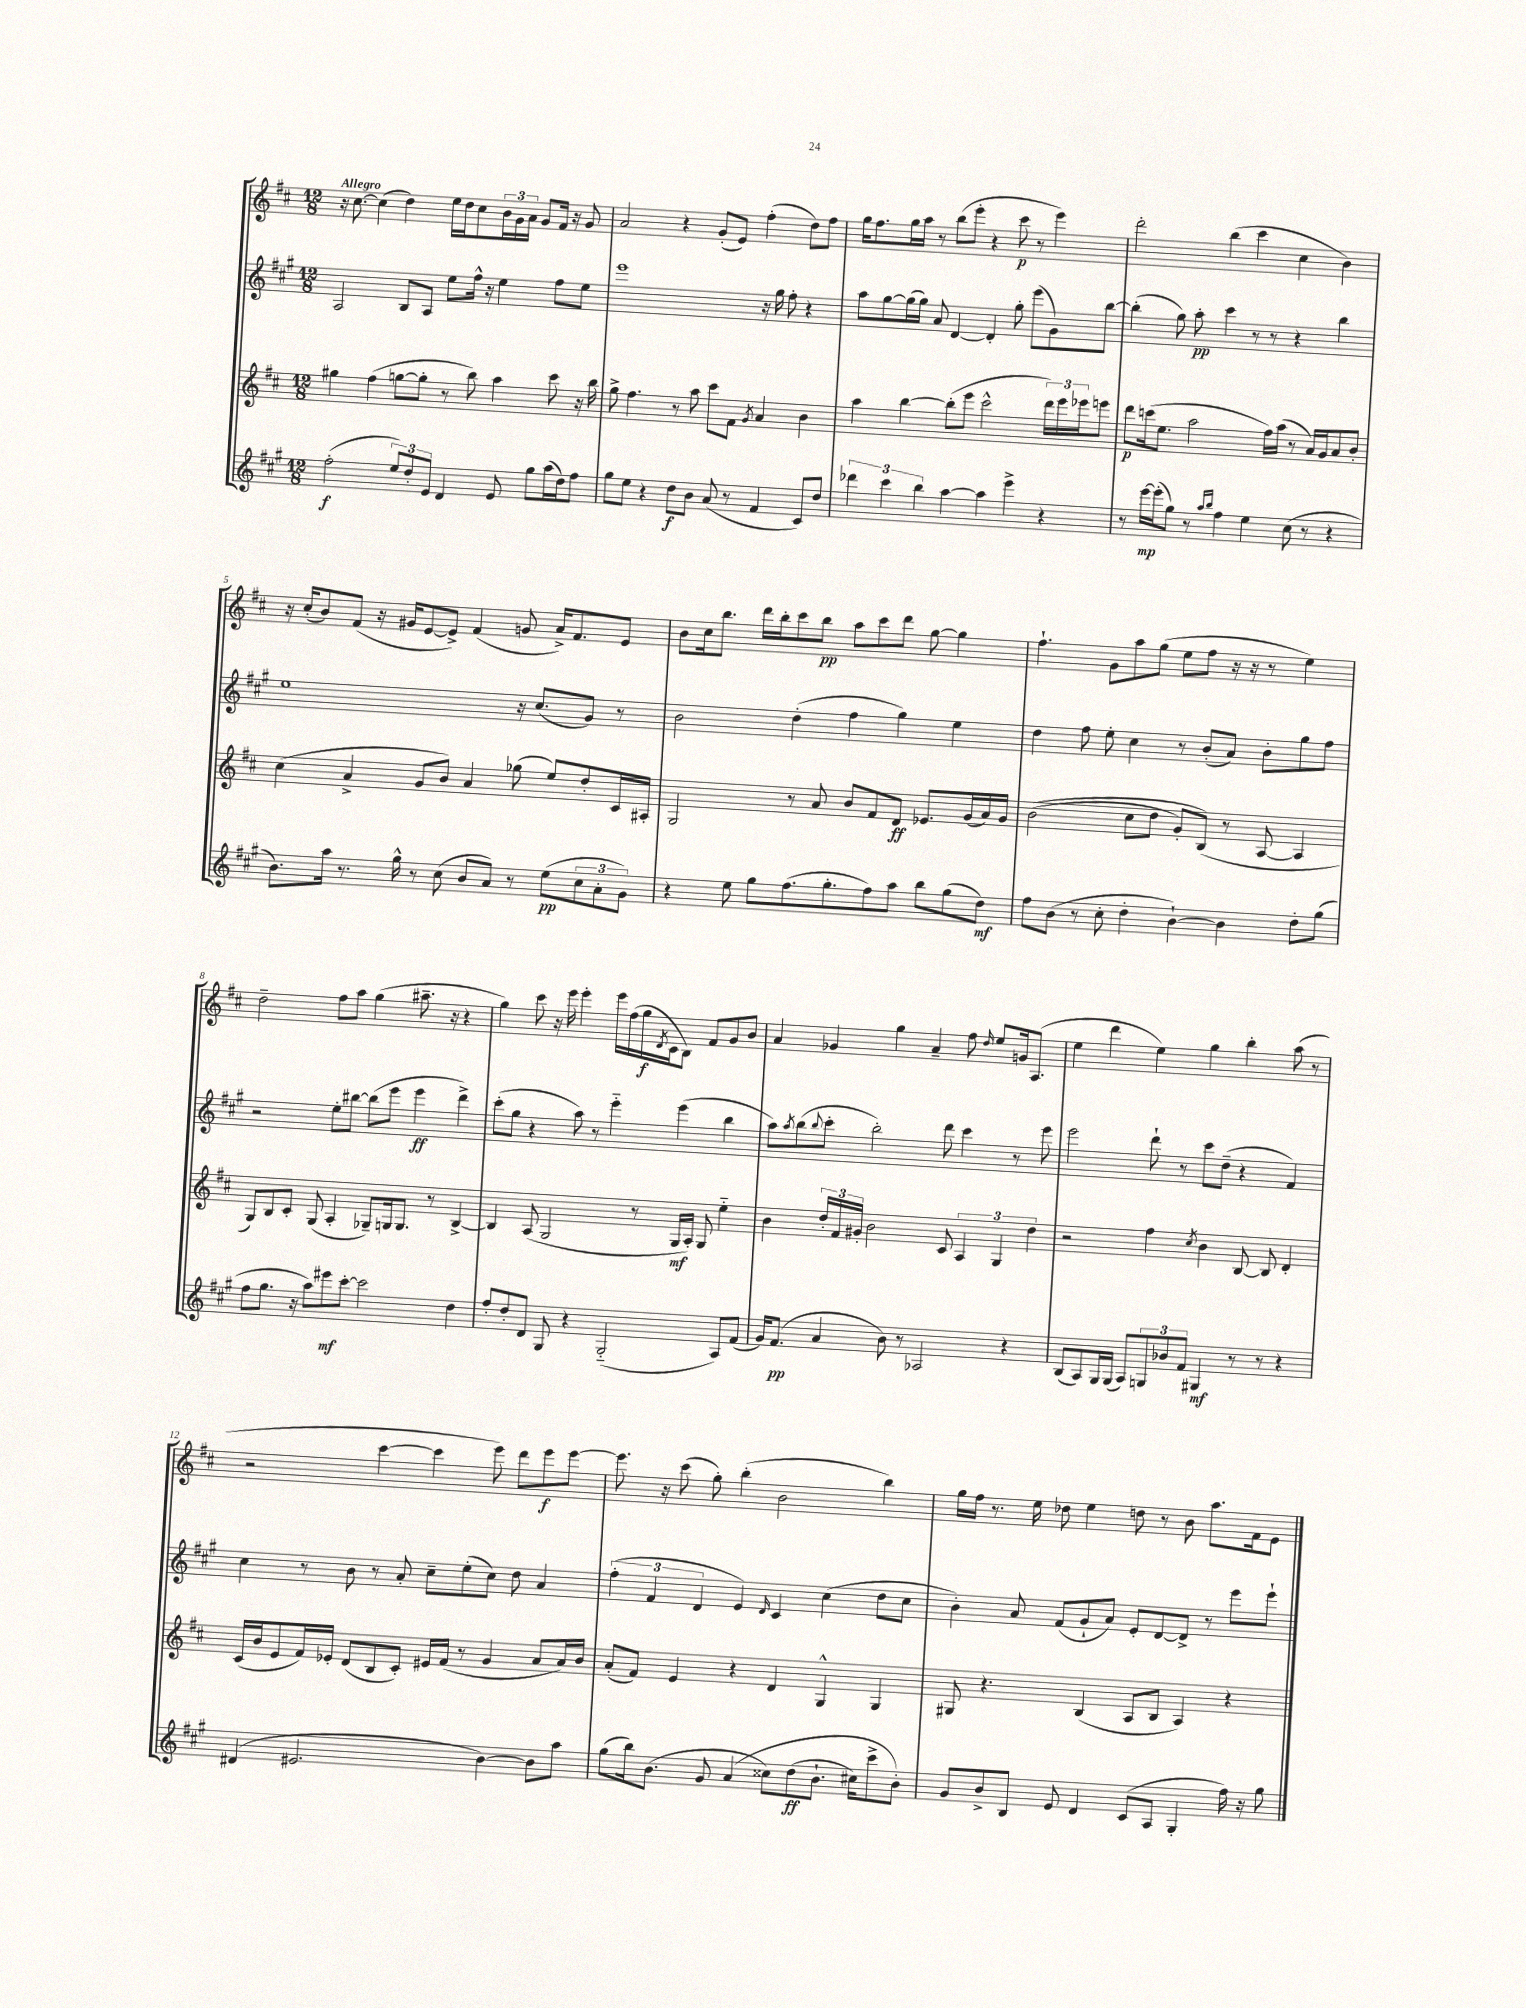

**kern	**dynam	**kern	**dynam	**kern	**dynam	**kern	**dynam
*part4	*part4	*part3	*part3	*part2	*part2	*part1	*part1
*staff4	*staff4	*staff3	*staff3	*staff2	*staff2	*staff1	*staff1
*clefG2	*	*clefG2	*	*clefG2	*	*clefG2	*
*k[f#c#g#]	*	*k[f#c#]	*	*k[f#c#g#]	*	*k[f#c#]	*
*M12/8	*	*M12/8	*	*M12/8	*	*M12/8	*
=1	=1	=1	=1	=1	=1	=1	=1
!	!	!	!	!	!	!LO:TX:a:B:t=Allegro	!
(2ff#'\	f	4gg#X\	.	2A/	.	16r	.
.	.	.	.	.	.	[8.cc#\	.
.	.	(4ff#\	.	.	.	(4cc#\]	.
12ee/L)	.	[8ggn\L	.	8B/L	.	4dd\)	.
12dd'/	.	.	.	.	.	.	.
.	.	8gg'\J]	.	8A/J	.	.	.
12e/J	.	.	.	.	.	.	.
4d/	.	8r	.	8ee\L	.	16ee\LL	.
.	.	.	.	.	.	16dd\J	.
.	.	8bb\)	.	16ff#^^\Jk	.	8cc#\	.
.	.	.	.	16r	.	.	.
8e/	.	4aa\	.	4ee\	.	24b\L	.
.	.	.	.	.	.	24g\	.
.	.	.	.	.	.	24a\JJ	.
8gg#\L	.	.	.	.	.	8g/L	.
(16aa\L	.	8ccc#\	.	8ff#\L	.	16f#/Jk	.
16dd\J)	.	.	.	.	.	16r	.
8ff#\J	.	16r	.	8ee\J	.	8g/	.
.	.	16bb\	.	.	.	.	.
=2	=2	=2	=2	=2	=2	=2	=2
8gg#\L	.	8gg^\	.	1eee	.	2a/	.
8ee\J	.	4.ff#\	.	.	.	.	.
4r	.	.	.	.	.	.	.
8dd\L	f	8r	.	.	.	4r	.
8b\J	.	8aa\	.	.	.	.	.
(8a/	.	8ccc#\L	.	.	.	(8g'/L	.
8r	.	8f#\J	.	.	.	8e/J)	.
.	.	8qg/	.	.	.	.	.
4f#/	.	4a/	.	16r	.	(4ff#'\	.
.	.	.	.	16gg#\	.	.	.
.	.	.	.	8ff#'\	.	.	.
8c#/L)	.	4b\	.	4r	.	8dd\L)	.
8dd/J	.	.	.	.	.	8ff#\J	.
=3	=3	=3	=3	=3	=3	=3	=3
6ddd-X\	.	4aa\	.	8aa\L	.	16gg\KL	.
.	.	.	.	.	.	8.ff#\	.
.	.	.	.	[8gg#\	.	.	.
6ccc#\	.	.	.	.	.	.	.
.	.	[4bb\	.	(16gg#\L]	.	16gg\L	.
.	.	.	.	16gg#\JJ)	.	16aa\JJ	.
6bb\	.	.	.	.	.	.	.
.	.	.	.	8a/	.	8r	.
[4aa\	.	(8bb'\L]	.	[4d/	.	(8bb\L	.
.	.	8eee\J	.	.	.	8eee'\J	.
4aa\]	.	2ccc#^^\	.	4d'/]	.	4r	.
4eee^\	.	.	.	8gg#'\	.	8ccc#\	p
.	.	.	.	(8eee\L	.	8r	.
4r	.	24ddd\LL)	.	8g#\)	.	4eee\)	.
.	.	24eee\	.	.	.	.	.
.	.	24eee-X\J	.	.	.	.	.
.	.	8eeen\J	.	[8bb\J	.	.	.
=4	=4	=4	=4	=4	=4	=4	=4
8r	.	8ddd\L	p	(4bb'\]	.	2ddd'\	.
[16eee\LL	mp	(16cccn\k	.	.	.	.	.
(16eee'\J]	.	8.ee\J	.	.	.	.	.
8gg#\J)	.	.	.	8gg#\)	.	.	.
8r	.	2aa\	.	8aa'\	pp	.	.
16qqaa/LL	.	.	.	.	.	.	.
16qqbb/JJ	.	.	.	.	.	.	.
4ff#\	.	.	.	4ccc#\	.	(4bb\	.
4ee\	.	.	.	8r	.	4ccc#\	.
.	.	16ff#\LL)	.	8r	.	.	.
.	.	(16aa\JJ	.	.	.	.	.
(8cc#\	.	8r	.	4r	.	4cc#\	.
8r	.	16a/LL)	.	.	.	.	.
.	.	16g/J	.	.	.	.	.
4r	.	8a/	.	4bb\	.	4b\)	.
.	.	8b'/J	.	.	.	.	.
!!LO:LB:g=z
=5	=5	=5	=5	=5	=5	=5	=5
8.b\L)	.	(4cc#\	.	1ee	.	16r	.
.	.	.	.	.	.	(16cc#'/KL	.
.	.	.	.	.	.	8b/)	.
16aa\Jk	.	.	.	.	.	.	.
8.r	.	4a^/	.	.	.	(8f#/J	.
.	.	.	.	.	.	16r	.
16gg#^^\	.	.	.	.	.	16g#X/KL	.
8r	.	8g/L	.	.	.	[8e/	.
(8cc#\	.	8b/J)	.	.	.	8e^/J])	.
8b/L	.	4a/	.	.	.	(4f#/	.
8a/J)	.	.	.	.	.	.	.
8r	.	(8gg-X\	.	16r	.	8gn/	.
.	.	.	.	(8.cc#/L	.	.	.
(8ee\L	pp	8ee/L)	.	.	.	16a^/KL)	.
.	.	.	.	.	.	8.f#/	.
12cc#\	.	8dd'/	.	8g#/J)	.	.	.
12a'\	.	.	.	.	.	.	.
.	.	16c#/L	.	8r	.	8e/J	.
12g#\J)	.	.	.	.	.	.	.
.	.	16A#X'/JJ	.	.	.	.	.
=6	=6	=6	=6	=6	=6	=6	=6
4r	.	2G/	.	2b\	.	8b\L	.
.	.	.	.	.	.	16cc#\k	.
.	.	.	.	.	.	8.bb\J	.
8ee\	.	.	.	.	.	.	.
8gg#\L	.	.	.	.	.	16ddd\LL	.
.	.	.	.	.	.	16bb'\J	.
(8.ff#\	.	8r	.	(4dd'\	.	8ccc#\	.
.	.	8a/	.	.	.	8bb\J	pp
8.gg#'\	.	.	.	.	.	.	.
.	.	8b/L	.	4ff#\	.	8aa\L	.
8ff#\)	.	8f#/	.	.	.	8ccc#\	.
8aa\J	.	8d/J	ff	4gg#\)	.	8ddd\J	.
8bb\L	.	8.e-X/L	.	.	.	[8gg\	.
(8gg#\	.	.	.	4ee\	.	4gg\]	.
.	.	(16g/L	.	.	.	.	.
8dd\J)	mf	16a/)	.	.	.	.	.
.	.	16g/JJ	.	.	.	.	.
=7	=7	=7	=7	=7	=7	=7	=7
8ff#\L	.	((2b\	.	4dd\	.	4.ff#`\	.
(8b\J	.	.	.	.	.	.	.
8r	.	.	.	8ff#\	.	.	.
8cc#'\	.	.	.	8ee'\	.	8g\L	.
4dd'\	.	8cc#\L	.	4cc#\	.	8aa\	.
.	.	8dd\J	.	.	.	(8gg\J	.
[4b`\)	.	8g'/L)	.	8r	.	8ee\L	.
.	.	(8B/J)	.	(8b'/L	.	8ff#\J	.
4b\]	.	8r	.	8a/J)	.	16r	.
.	.	.	.	.	.	16r	.
.	.	[8A/	.	8b'\L	.	8r	.
8dd'\L	.	4A/]	.	8gg#\	.	4ee\)	.
(8gg#\J	.	.	.	8ff#\J	.	.	.
!!LO:LB:g=z
=8	=8	=8	=8	=8	=8	=8	=8
8ff#\L	.	8G/L)	.	2r	.	2dd~\	.
8.gg#\J	.	8B/	.	.	.	.	.
.	.	8c#'/J	.	.	.	.	.
16r	.	.	.	.	.	.	.
8aa\L)	.	(8G/	.	.	.	.	.
8eee#X\	mf	4A'/	.	8ee'\L	.	8ff#\L	.
[8ccc#'\J	.	.	.	[8bb#X\J	.	8aa\J	.
2ccc#\]	.	8G-X~/L)	.	(8bb#\L]	.	(4gg\	.
.	.	16Gn/k	.	8eee\J	.	.	.
.	.	8.G/J	.	.	.	.	.
.	.	.	.	4eee\	ff	8.aa#X~\	.
.	.	8r	.	.	.	.	.
.	.	.	.	.	.	16r	.
4dd\	.	[4B^/	.	4ddd^\)	.	4r	.
=9	=9	=9	=9	=9	=9	=9	=9
8ff#'/L	.	4B/]	.	(8ccc#'\L	.	4gg\)	.
8dd'/	.	.	.	8gg#\J	.	.	.
8d/J	.	(8A/	.	4r	.	8ccc#\	.
8G#/	.	2G/	.	.	.	16r	.
.	.	.	.	.	.	16eee\	.
4r	.	.	.	8aa\)	.	4eee'\	.
.	.	.	.	8r	.	.	.
(2G#/	.	.	.	4eee\	.	16eee\LL	.
.	.	.	.	.	.	(16ff#\	.
.	.	8r	.	.	.	16gg\	f
.	.	.	.	.	.	8qd/	.
.	.	.	.	.	.	16c#\J	.
.	.	16G/LL	mf	(4eee\	.	8B\J)	.
.	.	16A'/JJ)	.	.	.	.	.
.	.	8G/	.	.	.	8f#/L	.
8A/L)	.	4ee\	.	4bb\	.	8g/	.
(8f#/J	.	.	.	.	.	8b/J	.
=10	=10	=10	=10	=10	=10	=10	=10
16g#/KL)	.	4b\	.	8aa\L)	.	4a/	.
(8.f#/J	pp	.	.	.	.	.	.
.	.	.	.	8qaa/	.	.	.
.	.	.	.	(8bb\	.	.	.
.	.	.	.	8qqbb/	.	.	.
4a/	.	24dd'/LL	.	8ccc#'\J	.	4g-X/	.
.	.	24f#/	.	.	.	.	.
.	.	24g#X'/JJ	.	.	.	.	.
.	.	2b\	.	2bb'\)	.	.	.
8b\)	.	.	.	.	.	4gg\	.
8r	.	.	.	.	.	.	.
2A-X/	.	.	.	.	.	4a~/	.
.	.	8c#/	.	8ddd\	.	.	.
.	.	6A/	.	4ccc#\	.	8ff#\	.
.	.	.	.	.	.	16qqdd/	.
.	.	.	.	.	.	8ee/L	.
.	.	6G/	.	.	.	.	.
4r	.	.	.	8r	.	16gn/k	.
.	.	.	.	.	.	(8.A/J	.
.	.	6dd\	.	.	.	.	.
.	.	.	.	8eee\	.	.	.
=11	=11	=11	=11	=11	=11	=11	=11
(8B/L	.	2r	.	2eee\	.	4ee\	.
8A/)	.	.	.	.	.	.	.
16G#/L	.	.	.	.	.	4ddd\	.
(16G#/JJ	.	.	.	.	.	.	.
8A/L)	.	.	.	.	.	.	.
12Gn/	.	4ff#\	.	8ddd`\	.	4ee\)	.
12b-X/	.	.	.	.	.	.	.
.	.	.	.	8r	.	.	.
12f#/J	.	.	.	.	.	.	.
.	.	8qcc#/	.	.	.	.	.
4G#X/	mf	4b\	.	8ccc#\L	.	4gg\	.
.	.	.	.	(8dd~\J	.	.	.
8r	.	[8B/	.	4r	.	4bb'\	.
8r	.	8B/]	.	.	.	.	.
4r	.	4d'/	.	4f#/)	.	(8aa\	.
.	.	.	.	.	.	8r	.
!!LO:LB:g=z
=12	=12	=12	=12	=12	=12	=12	=12
(4d#X/	.	(16c#/LL	.	4cc#\	.	2r	.
.	.	16b/J	.	.	.	.	.
.	.	8e/	.	.	.	.	.
2.e#X/	.	16f#/L)	.	8r	.	.	.
.	.	16e-X'/JJ	.	.	.	.	.
.	.	(8d/L	.	8b\	.	.	.
.	.	8B/	.	8r	.	[4ccc#\	.
.	.	8c#'/J)	.	8a'/	.	.	.
.	.	16e#X/LL	.	8cc#~\L	.	4ccc#\]	.
.	.	(16f#/JJ	.	.	.	.	.
.	.	8r	.	(8ee'\	.	.	.
[4b\)	.	4g/	.	8cc#\J)	.	8eee\)	.
.	.	.	.	8dd\	.	8ddd\L	.
8b\L]	.	8a/L	.	4a/	.	8eee\	f
8aa\J	.	16a/L)	.	.	.	[8eee\J	.
.	.	16b/JJ	.	.	.	.	.
=13	=13	=13	=13	=13	=13	=13	=13
(8gg#\L	.	(8a'/L	.	(6ff#'\	.	8.eee\]	.
16bb\k)	.	8f#/J)	.	.	.	.	.
.	.	.	.	6f#/	.	.	.
(8.b\J	.	.	.	.	.	16r	.
.	.	4e/	.	.	.	(8ccc#\	.
.	.	.	.	6d/	.	.	.
8g#/	.	.	.	.	.	8gg'\)	.
(4a/	.	4r	.	4e/)	.	(4bb'\	.
.	.	.	.	16qqd/	.	.	.
8cc##X\L)	.	4d/	.	4c#/	.	2b\	.
(8dd\	ff	.	.	.	.	.	.
8.b`\J	.	4G^^/	.	(4cc#\	.	.	.
16cc#X\KL)	.	.	.	.	.	.	.
8ccc#^\	.	4G/	.	8dd\L	.	4bb\)	.
8b'\J)	.	.	.	8cc#\J	.	.	.
=14	=14	=14	=14	=14	=14	=14	=14
8g#/L	.	8G#X/	.	4b'\)	.	16gg\LL	.
.	.	.	.	.	.	16ff#\JJ	.
8b^/	.	4.r	.	.	.	8.r	.
8B/J	.	.	.	8a/	.	.	.
.	.	.	.	.	.	16ee\	.
8e/	.	.	.	(8f#/L	.	8dd-X\	.
4d/	.	(4B/	.	8g#`/	.	4ee\	.
.	.	.	.	8a/J)	.	.	.
(8c#/L	.	8A/L	.	8e'/L	.	8ddn\	.
8A/J	.	8B/J	.	[8d/	.	8r	.
4G#'/	.	4A/)	.	8d^/J]	.	8b\	.
.	.	.	.	8r	.	8.aa\L	.
16ff#\)	.	4r	.	8eee\L	.	.	.
16r	.	.	.	.	.	16f#\k	.
8gg#\	.	.	.	8eee`\J	.	8e\J	.
==	==	==	==	==	==	==	==
*-	*-	*-	*-	*-	*-	*-	*-
